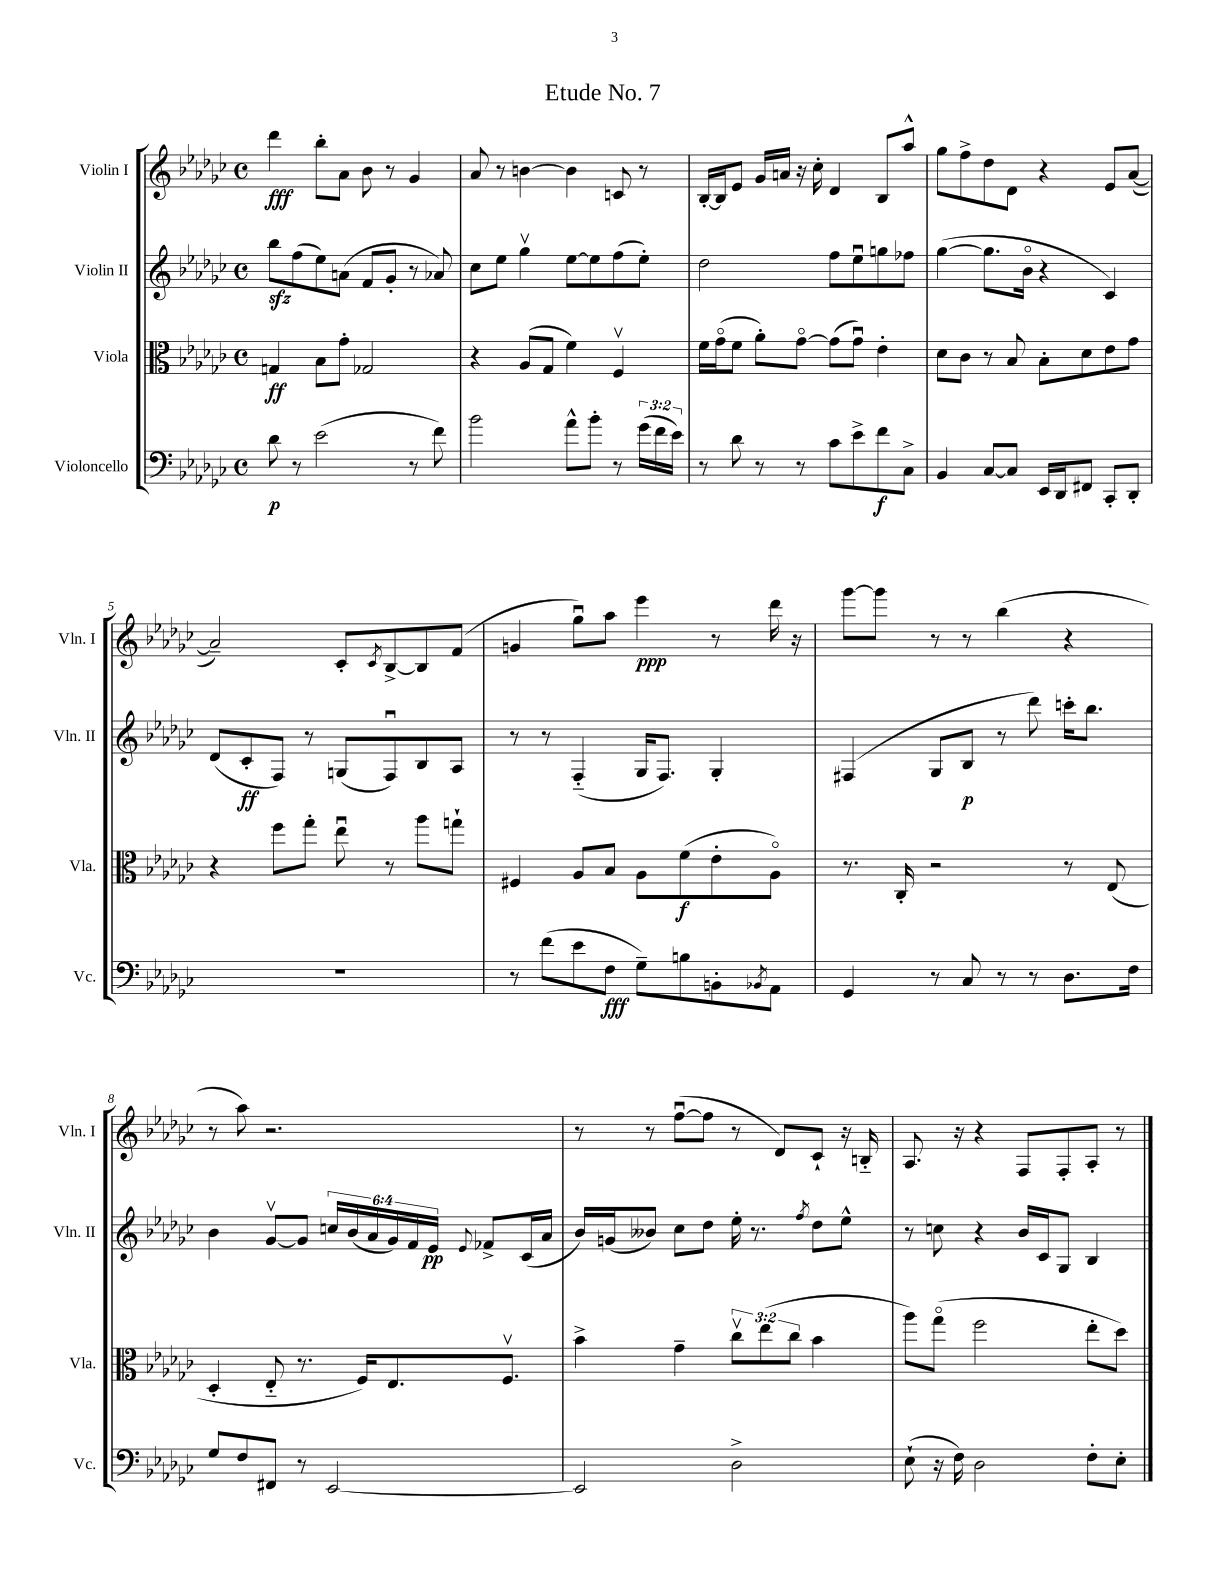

**kern	**dynam	**kern	**dynam	**kern	**dynam	**kern	**dynam
*part4	*part4	*part3	*part3	*part2	*part2	*part1	*part1
*staff4	*staff4	*staff3	*staff3	*staff2	*staff2	*staff1	*staff1
*I"Violoncello	*	*I"Viola	*	*I"Violin II	*	*I"Violin I	*
*I'Vc.	*	*I'Vla.	*	*I'Vln. II	*	*I'Vln. I	*
*clefF4	*	*clefC3	*	*clefG2	*	*clefG2	*
*k[b-e-a-d-g-c-]	*	*k[b-e-a-d-g-c-]	*	*k[b-e-a-d-g-c-]	*	*k[b-e-a-d-g-c-]	*
*M4/4	*	*M4/4	*	*M4/4	*	*M4/4	*
*met(c)	*	*met(c)	*	*met(c)	*	*met(c)	*
=1	=1	=1	=1	=1	=1	=1	=1
8d-\	p	4Gn/	ff	8bb-zz\L	.	4ddd-\	fff
8r	.	.	.	(8ff\	.	.	.
(2e-\	.	8B-\L	.	8ee-\)	.	8bb-'\L	.
.	.	8g-'\J	.	(8an\J	.	8a-\J	.
.	.	2G-X/	.	8f/L	.	8b-\	.
.	.	.	.	8g-'/J	.	8r	.
8r	.	.	.	8r	.	4g-/	.
8f\)	.	.	.	8a-X/)	.	.	.
=2	=2	=2	=2	=2	=2	=2	=2
2b-\	.	4r	.	8cc-\L	.	8a-/	.
.	.	.	.	8ee-\J	.	8r	.
.	.	(8A-/L	.	4gg-v\	.	[4bn\	.
.	.	8G-/J	.	.	.	.	.
8a-^^\L	.	4f\)	.	[8ee-\L	.	4b\]	.
8b-'\J	.	.	.	8ee-\]	.	.	.
8r	.	4Fv/	.	(8ff\	.	8cn/	.
(24g-\LL	.	.	.	8ee-'\J)	.	8r	.
24f\	.	.	.	.	.	.	.
24e-\JJ)	.	.	.	.	.	.	.
=3	=3	=3	=3	=3	=3	=3	=3
8r	.	16f\LL	.	2dd-\	.	[16B-'/LL	.
.	.	(16g-\J	.	.	.	16B-/J]	.
8d-\	.	8f\J	.	.	.	8e-/J	.
8r	.	8a-'\L)	.	.	.	16g-/LL	.
.	.	.	.	.	.	16an/JJ	.
8r	.	[8g-\J	.	.	.	16r	.
.	.	.	.	.	.	16cc-'\	.
8c-\L	.	(8g-\L]	.	8ff\L	.	4d-/	.
8e-^\	.	8g-u\J)	.	8ee-u\	.	.	.
8f\	f	4e-'\	.	8ggn\	.	8B-/L	.
8C-^\J	.	.	.	8ff-X\J	.	8aa-^^/J	.
=4	=4	=4	=4	=4	=4	=4	=4
4BB-/	.	8d-\L	.	([4gg-\	.	8gg-\L	.
.	.	8c-\J	.	.	.	8ff^\	.
[8C-/L	.	8r	.	8.gg-\L]	.	8dd-\	.
8C-/J]	.	8B-/	.	.	.	8d-\J	.
.	.	.	.	16b-\Jk	.	.	.
16EE-/LL	.	8B-'\L	.	4r	.	4r	.
16DD-/J	.	.	.	.	.	.	.
8FF#X/J	.	8d-\	.	.	.	.	.
8CC-'/L	.	8e-\	.	4c-/)	.	8e-/L	.
8DD-'/J	.	8g-\J	.	.	.	([8a-/J	.
!!LO:LB:g=z
=5	=5	=5	=5	=5	=5	=5	=5
1r	.	4r	.	(8d-/L	.	2a-~/])	.
.	.	.	.	8c-'/	ff	.	.
.	.	8ff\L	.	8F/J)	.	.	.
.	.	8gg-'\J	.	8r	.	.	.
.	.	8ee-u\	.	(8Gn/L	.	8c-'/L	.
.	.	.	.	.	.	8qc-/	.
.	.	8r	.	8Fu/)	.	[8B-^/	.
.	.	8aa-\L	.	8B-/	.	8B-/]	.
.	.	8ggn`\J	.	8A-/J	.	(8f/J	.
=6	=6	=6	=6	=6	=6	=6	=6
8r	.	4F#X/	.	8r	.	4gn/	.
(8f\L	.	.	.	8r	.	.	.
8e-\	.	8A-/L	.	(4F/	.	8gg-u\L)	.
8F\J	fff	8B-/J	.	.	.	8aa-\J	.
8G-~\L)	.	8A-\L	.	16G-/KL	.	4eee-\	ppp
.	.	.	.	8.F/J)	.	.	.
8Bn\	.	(8f\	f	.	.	.	.
8BBn'\	.	8e-'\	.	4G-'/	.	8r	.
8qBB-X/	.	.	.	.	.	.	.
8AA-\J	.	8A-\J)	.	.	.	16ddd-\	.
.	.	.	.	.	.	16r	.
=7	=7	=7	=7	=7	=7	=7	=7
4GG-/	.	8.r	.	(4F#X/	.	[8ggg-\L	.
.	.	.	.	.	.	8ggg-\J]	.
.	.	16C-'/	.	.	.	.	.
8r	.	2r	.	8G-/L	.	8r	.
8C-/	.	.	.	8B-/J	p	8r	.
8r	.	.	.	8r	.	(4bb-\	.
8r	.	.	.	8ddd-\)	.	.	.
8.D-\L	.	8r	.	16cccn'\KL	.	4r	.
.	.	.	.	8.bb-\J	.	.	.
.	.	(8E-/	.	.	.	.	.
16F\Jk	.	.	.	.	.	.	.
!!LO:LB:g=z
=8	=8	=8	=8	=8	=8	=8	=8
8G-/L	.	4D-'/	.	4b-\	.	8r	.
8F/	.	.	.	.	.	8aa-\)	.
8FF#X/J	.	8E-/	.	[8g-v/L	.	2.r	.
8r	.	8.r	.	8g-/J]	.	.	.
[2EE-/	.	.	.	24ccn/LL	.	.	.
.	.	.	.	(24b-/	.	.	.
.	.	16F/KL)	.	.	.	.	.
.	.	.	.	24a-/	.	.	.
.	.	8.E-/	.	24g-/)	.	.	.
.	.	.	.	24f/	.	.	.
.	.	.	.	24e-/JJ	pp	.	.
.	.	.	.	8qqe-/	.	.	.
.	.	.	.	8f-X^/L	.	.	.
.	.	8.Fv/J	.	.	.	.	.
.	.	.	.	(16c-/L	.	.	.
.	.	.	.	16a-/JJ	.	.	.
=9	=9	=9	=9	=9	=9	=9	=9
2EE-/]	.	4b-^\	.	16b-/LL)	.	8r	.
.	.	.	.	(16gn/J	.	.	.
.	.	.	.	8b--X/J)	.	8r	.
.	.	4g-~\	.	8cc-\L	.	([8ffu\L	.
.	.	.	.	8dd-\J	.	8ff\J]	.
2D-^\	.	12cc-v\L	.	16ee-'\	.	8r	.
.	.	.	.	8.r	.	.	.
.	.	(12ee-\	.	.	.	.	.
.	.	.	.	.	.	8d-/L)	.
.	.	12cc-\J	.	.	.	.	.
.	.	.	.	8qff/	.	.	.
.	.	4b-\	.	8dd-\L	.	8c-`/J	.
.	.	.	.	8ee-^^\J	.	16r	.
.	.	.	.	.	.	16Bn/	.
=10	=10	=10	=10	=10	=10	=10	=10
(8E-`\	.	8aa-\L)	.	8r	.	8.A-/	.
16r	.	(8gg-\J	.	8ccn\	.	.	.
16F\)	.	.	.	.	.	16r	.
2D-\	.	2ff\	.	4r	.	4r	.
.	.	.	.	16b-/LL	.	8F/L	.
.	.	.	.	16c-/J	.	.	.
.	.	.	.	8G-/J	.	8F'/	.
8F'\L	.	8ee-'\L	.	4B-/	.	8A-'/J	.
8E-'\J	.	8dd-\J)	.	.	.	8r	.
==	==	==	==	==	==	==	==
*-	*-	*-	*-	*-	*-	*-	*-
